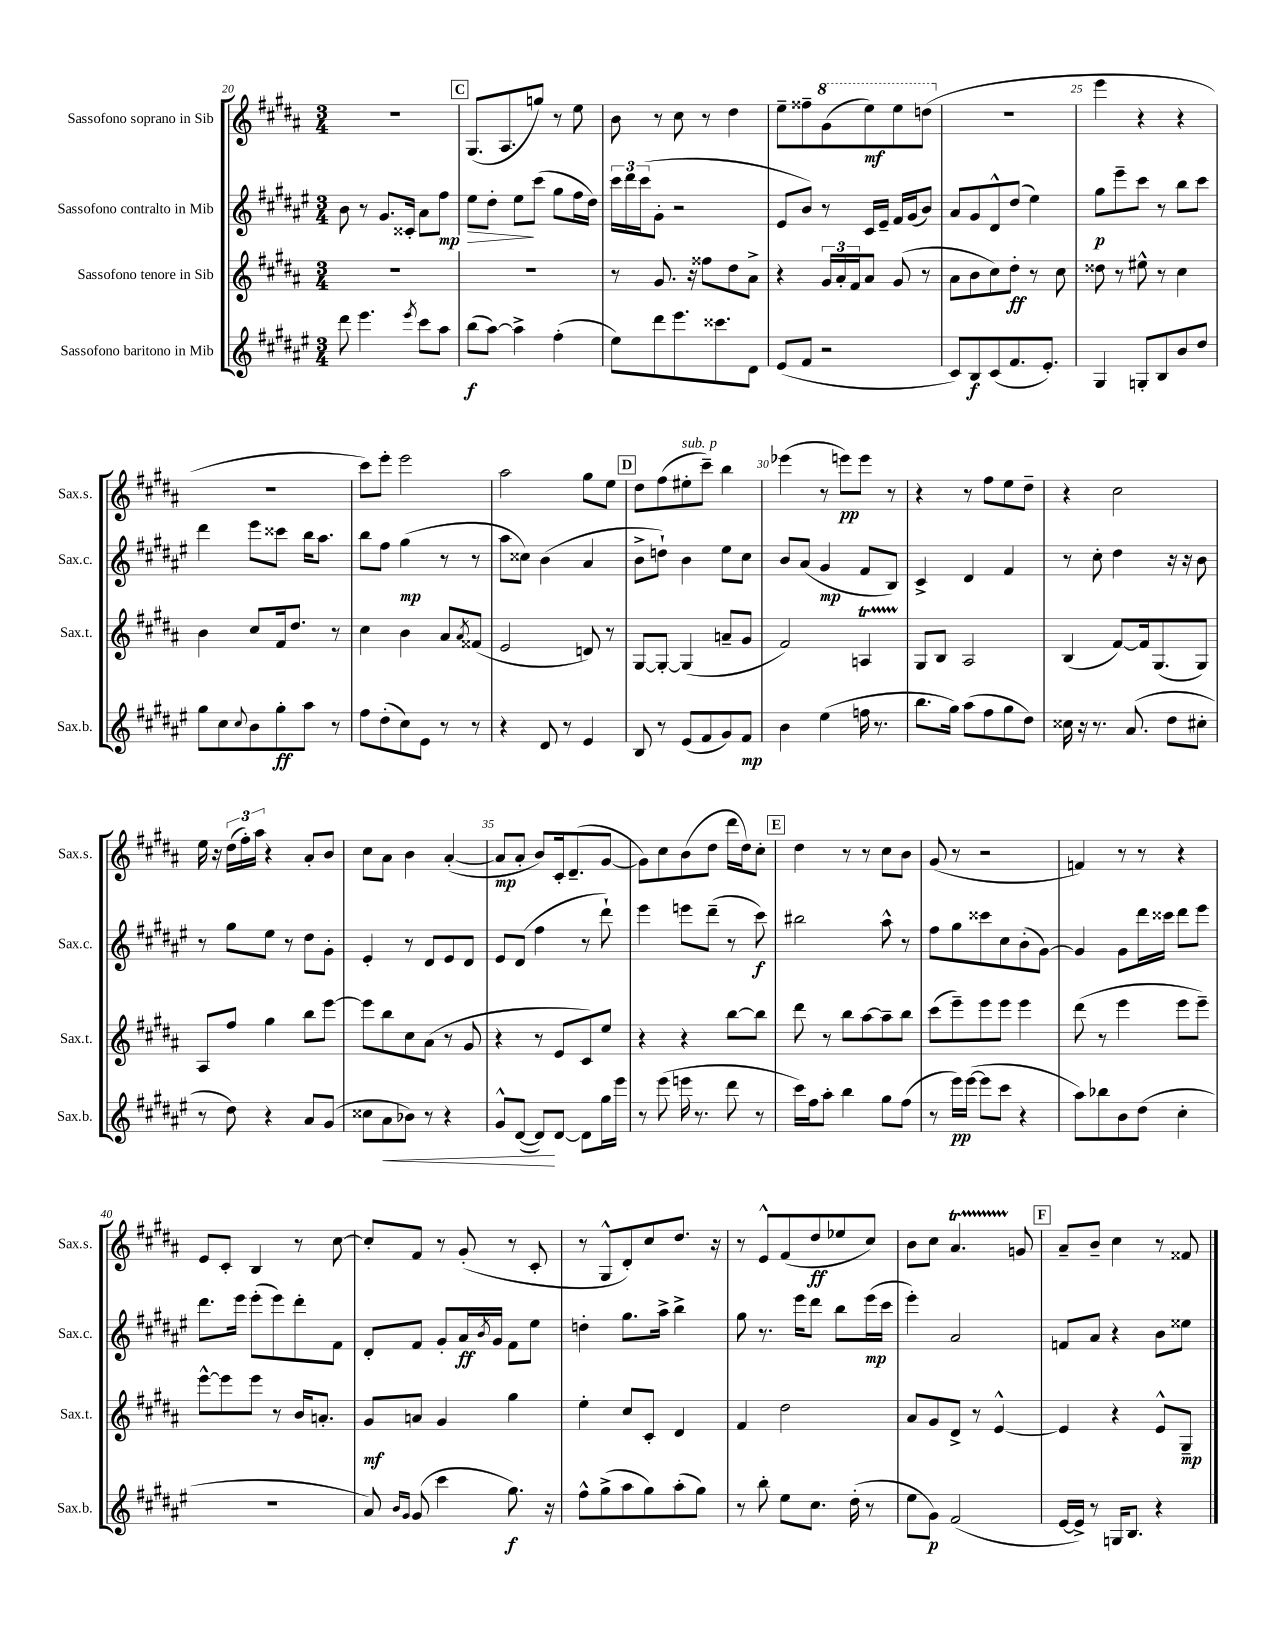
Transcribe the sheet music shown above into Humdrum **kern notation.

**kern	**kern	**kern	**kern
*staff4	*staff3	*staff2	*staff1
*clefG2	*clefG2	*clefG2	*clefG2
*k[f#c#g#d#a#e#]	*k[f#c#g#d#a#]	*k[f#c#g#d#a#e#]	*k[f#c#g#d#a#]
*M3/4	*M3/4	*M3/4	*M3/4
8ddd#\	2.r	8b\	2.r
4.eee#\	.	8r	.
.	.	8.g#/L	.
.	.	16c##'/Jk	.
8qeee#/	.	.	.
8ccc#\L	.	8a#\L	.
8aa#\J	.	8ff#\J	.
=	=	=	=
(8bb\L	2.r	8ee#\L	(8.G#/L
[8aa#\J)	.	8dd#'\J	.
.	.	.	8.A#/
4aa#^\]	.	8ee#\L	.
.	.	(8ccc#\J	8gg/J)
(4ff#'\	.	8gg#\L	8r
.	.	16ff#\L	8ee\
.	.	16dd#\JJ)	.
=	=	=	=
8ee#\L)	8r	24ccc#\LL	8b\
.	.	24ddd#\	.
.	.	(24ccc#\J	.
8ddd#\	8.g#/	8g#'\J	8r
8.eee#\	.	2r	8cc#\
.	16r	.	.
.	8ff##\L	.	8r
8.ccc##\	.	.	.
.	8dd#\	.	4dd#\
8d#\J	8a#^\J	.	.
=	=	=	=
(8e#/L	4r	8e#/L	8ee~\L
8f#/J	.	8b/J)	8ff##~\
2r	24g#/LL	8r	(8gg#\
.	24a#'/	.	.
.	24f#/J	.	.
.	8a#/J	16c#/LL	8eee\)
.	.	16e#~/JJ	.
.	(8g#/	16f#/LL	8eee\
.	.	(16g#/J	.
.	8r	8b/J)	(8ddd\J
=	=	=	=
8c#/L)	8a#\L	8a#/L	2.r
8B/	8b\	8g#/	.
(8c#/	8cc#\)	8d#^^/	.
8.f#/	8dd#'\J	(8dd#/J	.
.	8r	4ee#\)	.
8.e#'/J)	.	.	.
.	8cc#\	.	.
=	=	=	=
4G#/	8dd##\	8gg#\L	4eee\
.	8r	8eee#~\	.
8G'/L	8ee#^^\	8ccc#\J	4r
8B/	8r	8r	.
8b/	4cc#\	8bb\L	4r
8dd#/J	.	8ccc#\J	.
=	=	=	=
8gg#\L	4b\	4ddd#\	2.r
8cc#\	.	.	.
8qqcc#/	.	.	.
8b\	8cc#/L	8eee#\L	.
8gg#'\	16f#/k	8ccc##\J	.
.	8.dd#/J	.	.
8aa#\J	.	16bb\LK	.
.	.	8.aa#\J	.
8r	8r	.	.
=	=	=	=
8ff#\L	4cc#\	8bb\L	8ccc#\L)
(8dd#'\	.	8ff#\J	8eee'\J
8cc#\)	4b\	(4gg#\	2eee\
8e#\J	.	.	.
8r	8a#/L	8r	.
.	8qa#/	.	.
8r	(8f##/J	8r	.
=	=	=	=
4r	2e/	8aa#\L	2aa#\
.	.	8cc##\J)	.
8d#/	.	(4b\	.
8r	.	.	.
4e#/	8d/)	4a#/	8gg#\L
.	8r	.	8ee\J
=	=	=	=
8B/	[8G#/L	8b^\L	8dd#\L
8r	8G#'/_J	8dd`\J)	(8ff#\
(8e#/L	(4G#/]	4b\	8ee#'\
8f#/	.	.	8ccc#~\J)
8g#/)	8a~/L	8ee#\L	4bb\
8f#/J	8g#/J	8cc#\J	.
=	=	=	=
4b\	2f#/)	8b/L	(4eee-\
.	.	(8a#/J	.
(4ee#\	.	4g#/	8r
.	.	.	8eee\L)
16ff\	4A/	8f#/L	8eee\J
8.r	.	.	.
.	.	8B/J)	8r
=	=	=	=
8.bb\L	8G#/L	4c#^/	4r
.	8B/J	.	.
16gg#\Jk)	.	.	.
(8aa#\L	2A#/	4d#/	8r
8ff#\	.	.	8ff#\L
8gg#\	.	4f#/	8ee\
8dd#\J)	.	.	8dd#~\J
=	=	=	=
16cc##\	(4B/	8r	4r
16r	.	.	.
8.r	.	8cc#'\	.
.	[8f#/L)	4dd#\	2cc#\
(8.a#/	.	.	.
.	16f#/]k	.	.
.	(8.G#/	.	.
8dd#\L	.	16r	.
.	.	16r	.
8cc#'\J	8G#/J)	8b\	.
=	=	=	=
8r	8A#/L	8r	16ee\
.	.	.	16r
8dd#\)	8ff#/J	8gg#\L	(24dd#\LL
.	.	.	24ff#'\)
.	.	.	24aa#\JJ
4r	4gg#\	8ee#\J	4r
.	.	8r	.
8a#/L	8bb\L	8dd#\L	8a#'/L
(8g#/J	[8eee\J	8g#'\J	8b/J
=	=	=	=
8cc##\L	8eee\]L	4e#'/	8cc#\L
8a#\	8bb\	.	8a#\J
8b-\J)	8cc#\	8r	4b\
8r	(8a#\J	8d#/L	.
4r	8r	8e#/	([4a#'/
.	8g#/	8d#/J	.
=	=	=	=
8g#^^/L	4r	8e#/L	8a#/]L
([8d#/J	.	(8d#/J	8a#'/J
8d#/]L)	8r	4ff#\	8b/L)
[8d#/J	8e/L	.	16c#'/k
.	.	.	(8.d#~/
8d#\]L	8c#/)	8r	.
16gg#\L	8ee/J	8ddd#`\)	[8g#/J
16eee#\JJ	.	.	.
=	=	=	=
8r	4r	4eee#\	8g#\]L)
(8eee#\	.	.	8cc#\
16eee\	4r	8eee\L	(8b\
8.r	.	.	.
.	.	(8ddd#~\J	8dd#\J
8ddd#\	[8bb\L	8r	16ddd#\LL
.	.	.	16dd#\J)
8r	8bb\]J	8ccc#\)	8cc#'\J
=	=	=	=
16ccc#\LL)	8ddd#\	2bb#\	4dd#\
16ff#\J	.	.	.
8aa#'\J	8r	.	.
4bb\	8bb\L	.	8r
.	[8aa#\	.	8r
8gg#\L	8aa#~\]	8aa#^^\	8cc#\L
(8ff#\J	8bb\J	8r	8b\J
=	=	=	=
8r	(8ccc#\L	8ff#\L	(8g#/
16eee#\LL)	8eee~\)	8gg#\	8r
([16eee#\JJ	.	.	.
8eee#\]L	8eee\	8ccc##\	2r
8ccc#\J	8eee\J	8cc#\	.
4r	4eee\	(8b'\	.
.	.	[8g#\J)	.
=	=	=	=
8aa#\L)	(8ddd#\	4g#/]	4f/)
8bb-\	8r	.	.
8b\	4eee\	8g#\L	8r
(8dd#\J	.	16ddd#\L	8r
.	.	16ccc##\JJ	.
4cc#'\	8eee\L	8ddd#\L	4r
.	8eee~\J)	8eee#\J	.
=	=	=	=
2.r	[8eee^^\L	8.ddd#\L	8e/L
.	8eee\]	.	8c#'/J
.	.	16eee#\Jk	.
.	8eee\J	(8eee#'\L	4B/
.	8r	8eee#\)	.
.	16b/LK	8ddd#'\	8r
.	8.a'/J	.	.
.	.	8f#\J	[8cc#\
=	=	=	=
8a#/)	8g#/L	8d#'/L	8cc#'/]L
16qqb/LL	.	.	.
16qqg#/JJ	.	.	.
(8g#/	8a/J	8f#/J	8f#/J
4ccc#\	4g#/	8g#'/L	8r
.	.	16a#/L	(8g#'/
.	.	8qb/	.
.	.	16g#/JJ	.
8.gg#\)	4gg#\	8f#\L	8r
.	.	8ee#\J	8c#'/
16r	.	.	.
=	=	=	=
8ff#^^\L	4ee'\	4dd'\	8r
(8gg#^\	.	.	8G#^^/L
8aa#\	8cc#/L	8.gg#\L	8d#'/)
8gg#\)	8c#'/J	.	8cc#/
.	.	16aa#^\Jk	.
(8aa#'\	4d#/	4bb^\	8.dd#/J
8gg#\J)	.	.	.
.	.	.	16r
=	=	=	=
8r	4f#/	8gg#\	8r
8bb'\	.	8.r	8e^^/L
8ee#\L	2dd#\	.	(8f#/
.	.	16eee#\LK	.
8.cc#\J	.	8ddd#\J	8dd#/
.	.	8bb\L	8ee-/
(16dd#'\	.	.	.
8r	.	(16eee#\L	8cc#/J)
.	.	16ccc#\JJ	.
=	=	=	=
8ee#\L	8a#/L	4eee#'\)	8b\L
8g#\J)	8g#/	.	8cc#\J
(2f#/	8d#^/J	2a#/	4.a#/
.	8r	.	.
.	[4e^^/	.	.
.	.	.	8g/
=	=	=	=
[16e#/LL	4e/]	8f/L	8a#~/L
16e#^/]JJ)	.	.	.
8r	.	8a#/J	8b~/J
16G/LK	4r	4r	4cc#\
8.B/J	.	.	.
4r	8e^^/L	8b\L	8r
.	8G#~/J	8ee##\J	8f##/
==	==	==	==
*-	*-	*-	*-
